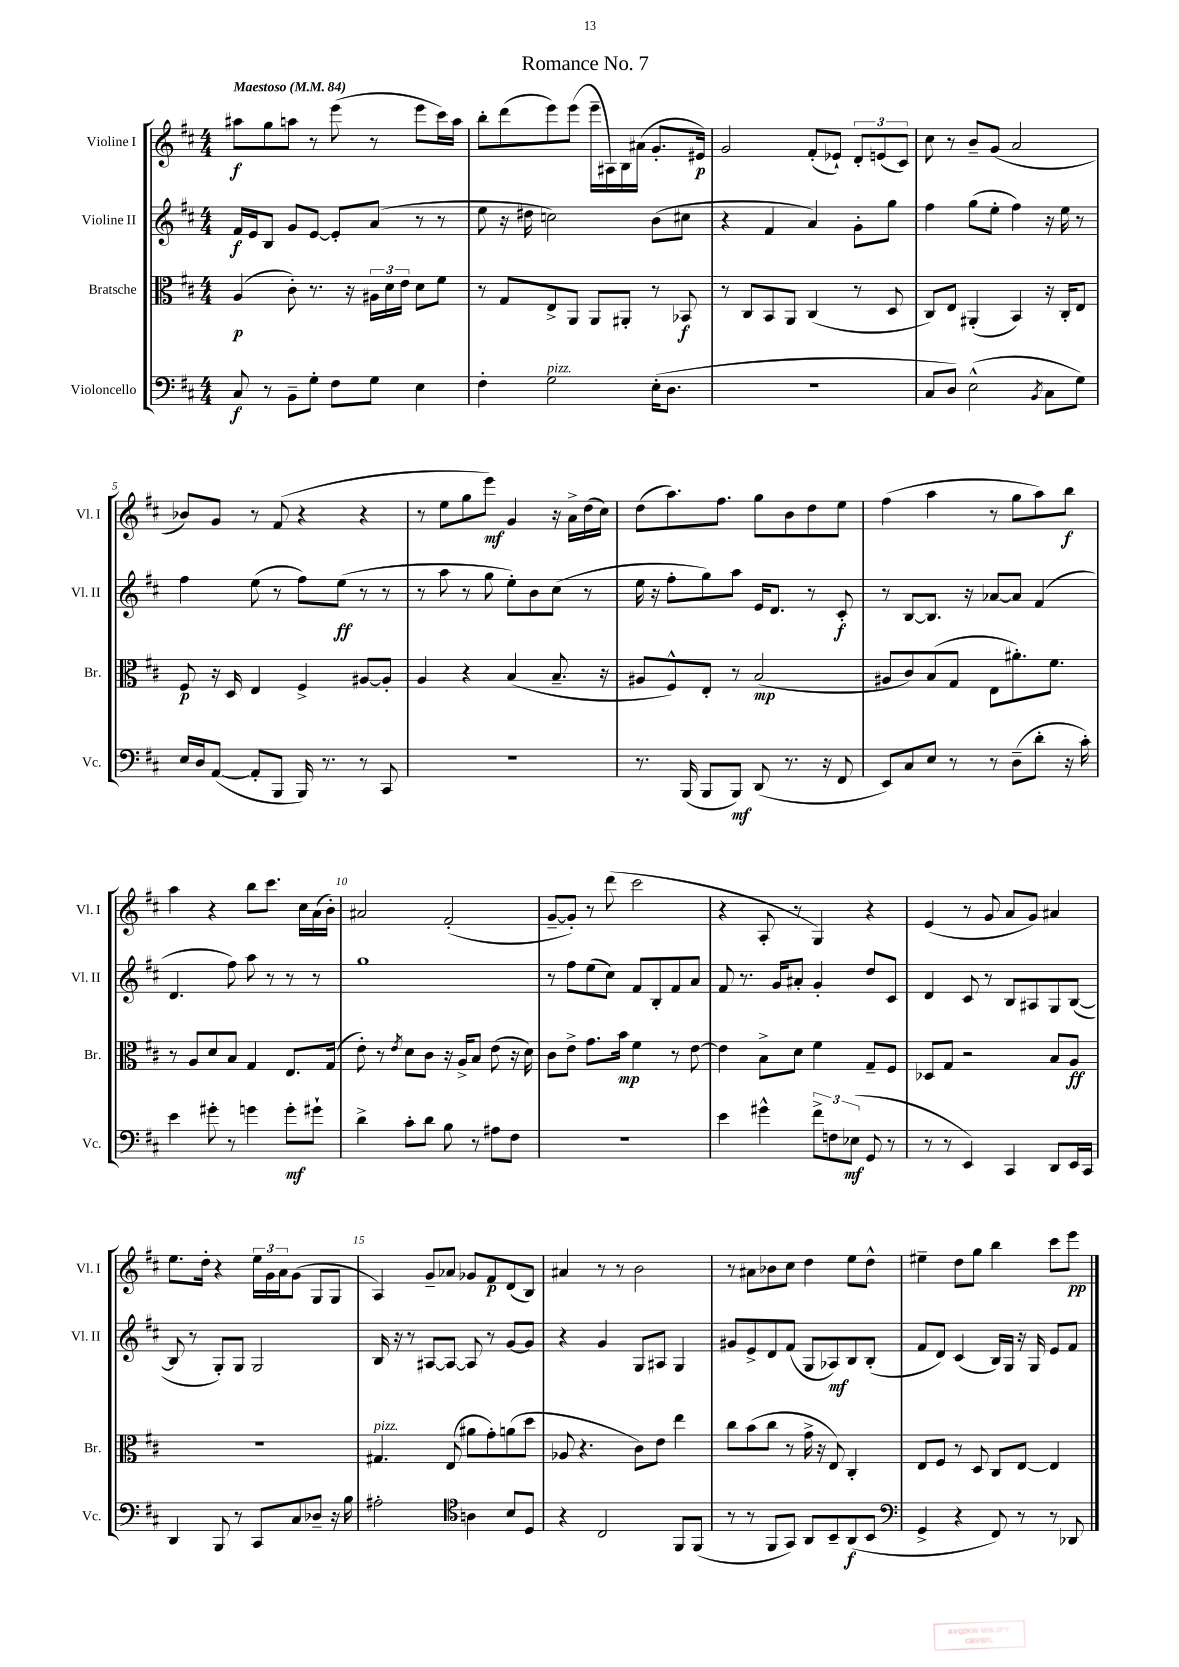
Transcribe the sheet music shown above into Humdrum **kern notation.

**kern	**kern	**kern	**kern
*staff4	*staff3	*staff2	*staff1
*clefF4	*clefC3	*clefG2	*clefG2
*k[f#c#]	*k[f#c#]	*k[f#c#]	*k[f#c#]
*M4/4	*M4/4	*M4/4	*M4/4
*MM84	*MM84	*MM84	*MM84
8C#/	(4A/	16f#/LL	8aa#\L
.	.	16e/J	.
8r	.	8B/J	8gg\
8BB~\L	8c#'\)	8g/L	8aa\J
8G'\J	8.r	[8e/J	8r
8F#\L	.	8e'/]L	(8eee\
.	16r	.	.
8G\J	24A#\LL	(8a/J	8r
.	24d\	.	.
.	24e\JJ	.	.
4E\	8d\L	8r	8eee\L
.	8f#\J	8r	16ccc#\L)
.	.	.	16aa\JJ
=	=	=	=
4F#'\	8r	8ee\	8bb'\L
.	8G/L	16r	(8ddd\
.	.	16dd#\	.
2G\	8E^/	2cc\)	8eee\)
.	8AA/J	.	(8eee\J
.	8AA/L	.	16eee~\LL
.	.	.	16A#\)
.	8AA#'/J	.	16B\
.	.	.	(16a#\JJ
(16E'\LK	8r	(8b\L	8.g'/L
8.D\J	.	.	.
.	8BB-/	8cc#\J	.
.	.	.	16e#/Jk)
=	=	=	=
1r	8r	4r	2g/
.	8C#/L	.	.
.	8BB/	4f#/	.
.	8AA/J	.	.
.	(4C#/	4a/)	(8f#'/L
.	.	.	8e-`/J)
.	8r	8g'\L	12d'/L
.	.	.	(12e/
.	8D/	8gg\J	.
.	.	.	12c#/J)
=	=	=	=
8C#/L	8C#/L)	4ff#\	8cc#\
8D/J)	8E/J	.	8r
(2E^^\	(4AA#'/	(8gg\L	8b~/L
.	.	8ee'\J	(8g/J
.	4BB/)	4ff#\)	2a/
8qBB/	.	.	.
8C#\L	16r	16r	.
.	16C#'/LK	16ee\	.
8G\J)	8E/J	8r	.
=	=	=	=
16E/LL	8F#/	4ff#\	8b-/L)
16D/J	.	.	.
([8AA/J	16r	.	8g/J
.	16D/	.	.
8AA'/]L	4E/	(8ee\	8r
8BBB/J	.	8r	(8f#/
16BBB/)	4F#^/	8ff#\L)	4r
8.r	.	.	.
.	.	(8ee\J	.
8r	[8A#/L	8r	4r
8CC#/	8A#'/]J	8r	.
=	=	=	=
1r	4A/	8r	8r
.	.	8aa\	8ee\L
.	4r	8r	8gg\
.	.	8gg\	8eee\J)
.	(4B/	8ee'\L)	4g/
.	.	8b\	.
.	8.B~/	(8cc#\J	16r
.	.	.	16a^\LL
.	.	8r	(16dd\
.	16r	.	16cc#\JJ)
=	=	=	=
8.r	8A#/L	16ee\	(8dd\L
.	.	16r	.
.	8F#^^/)	8ff#'\L	8.aa\)
(16BBB/	.	.	.
8BBB/L	8E'/J	8gg\)	.
.	.	.	8.ff#\J
8BBB/J)	8r	8aa\J	.
(8DD/	(2B/	16e/LK	8gg\L
.	.	8.d/J	.
8.r	.	.	8b\
.	.	8r	8dd\
16r	.	.	.
8FF#/	.	8c#'/	8ee\J
=	=	=	=
8EE/L)	8A#/L	8r	(4ff#\
8C#/	8c#/)	[8B/L	.
8E/J	(8B/	8.B/]J	4aa\
8r	8G/J	.	.
.	.	16r	.
8r	8E\L	[8a-/L	8r
(8D~\L	8.a#'\)	8a-/]J	8gg\L
8d'\J	.	(4f#/	8aa\)
.	8.f#\J	.	.
16r	.	.	8bb\J
16c#'\)	.	.	.
=	=	=	=
4e\	8r	4.d/	4aa\
.	8A/L	.	.
8g#'\	8d/	.	4r
8r	8B/J	8ff#\)	.
4g\	4G/	8aa\	8bb\L
.	.	8r	8.ccc#\J
8g'\L	8.E/L	8r	.
.	.	.	16cc#\LL
8g#`\J	.	8r	(16a\
.	(16G/Jk	.	16b'\JJ)
=	=	=	=
4d^\	8e'\)	1gg	2a#/
.	8r	.	.
.	8qe/	.	.
8c#'\L	8d\L	.	.
8d\J	8c#\J	.	.
8B\	16r	.	(2f#'/
.	16A^/LK	.	.
8r	8B/J	.	.
8A#\L	(8e\	.	.
8F#\J	16r	.	.
.	16d\)	.	.
=	=	=	=
1r	8c#\L	8r	[8g~/L
.	8e^\J	8ff#\L	8g'/]J)
.	8.g\L	(8ee\	8r
.	.	8cc#\J)	(8ddd\
.	16b\Jk	.	.
.	4f#\	8f#/L	2ccc#\
.	.	8B'/	.
.	8r	8f#/	.
.	[8e\	8a/J	.
=	=	=	=
4e\	4e\]	8f#/	4r
.	.	8.r	.
4g#^^\	8B^\L	.	8A'/
.	.	16g/LK	.
.	8d\J	8a#'/J	8r
12f#^\L	4f#\	4g'/	4G/)
12F\	.	.	.
(12E-\J	.	.	.
8GG/	8G~/L	8dd/L	4r
8r	8F#/J	8c#/J	.
=	=	=	=
8r	8D-/L	4d/	(4e/
8r	8G/J	.	.
4EE/)	2r	8c#/	8r
.	.	8r	8g/
4CC#/	.	8B/L	8a/L
.	.	8A#/	8g/J)
8DD/L	8B/L	8G/	4a#/
16EE/L	8A/J	([8B/J	.
16CC#/JJ	.	.	.
=	=	=	=
4DD/	1r	8B/]	8.ee\L
.	.	8r	.
.	.	.	16dd'\Jk
8BBB/	.	8G'/L)	4r
8r	.	8G/J	.
8CC#/L	.	2G/	24ee\LL
.	.	.	24g\
.	.	.	24a\J
8C#/	.	.	(8g\J
8D-~/J	.	.	8G/L
16r	.	.	8G/J
16B\	.	.	.
=	=	=	=
2A#'\	4.G#/	16B/	4A/)
.	.	16r	.
.	.	8r	.
.	.	[8A#/L	8g~/L
.	(8E/	8A#/_J	8a-/J
*clefC4	*	*	*
4A\	8a#\L	8A#/]	8g-/L
.	8g'\)	8r	8f#/
8B/L	(8a\	[8g/L	(8d/
8D/J	8dd\J	8g/]J	8B/J)
=	=	=	=
4r	8A-/	4r	4a#/
.	4.r	.	.
2C#/	.	4g/	8r
.	.	.	8r
.	8c#\L)	8G/L	2b\
.	8e\J	8A#/J	.
8FF#/L	4ee\	4G/	.
(8FF#/J	.	.	.
=	=	=	=
8r	8cc#\L	8g#/L	8r
8r	(8b\	8e^/	8a#\L
8FF#/L	8cc#\J	8d/	8b-\
8GG/J)	8r	(8f#/J	8cc#\J
8AA/L	16g^\	8G/L	4dd\
.	16r	.	.
8BB~/	8E/)	8A-/)	.
(8AA/	4C#'/	8B/	8ee\L
8BB/J	.	(8B'/J	8dd^^\J
=	=	=	=
*clefF4	*	*	*
4GG^/	8E/L	8f#/L	4ee#~\
.	8F#/J	8d/J)	.
4r	8r	(4c#/	8dd\L
.	8D/	.	8gg\J
8FF#/)	8C#/L	16B/LL)	4bb\
.	.	16G/JJ	.
8r	[8E/J	16r	.
.	.	16G/	.
8r	4E/]	8e/L	8ccc#\L
8DD-/	.	8f#/J	8eee\J
==	==	==	==
*-	*-	*-	*-
